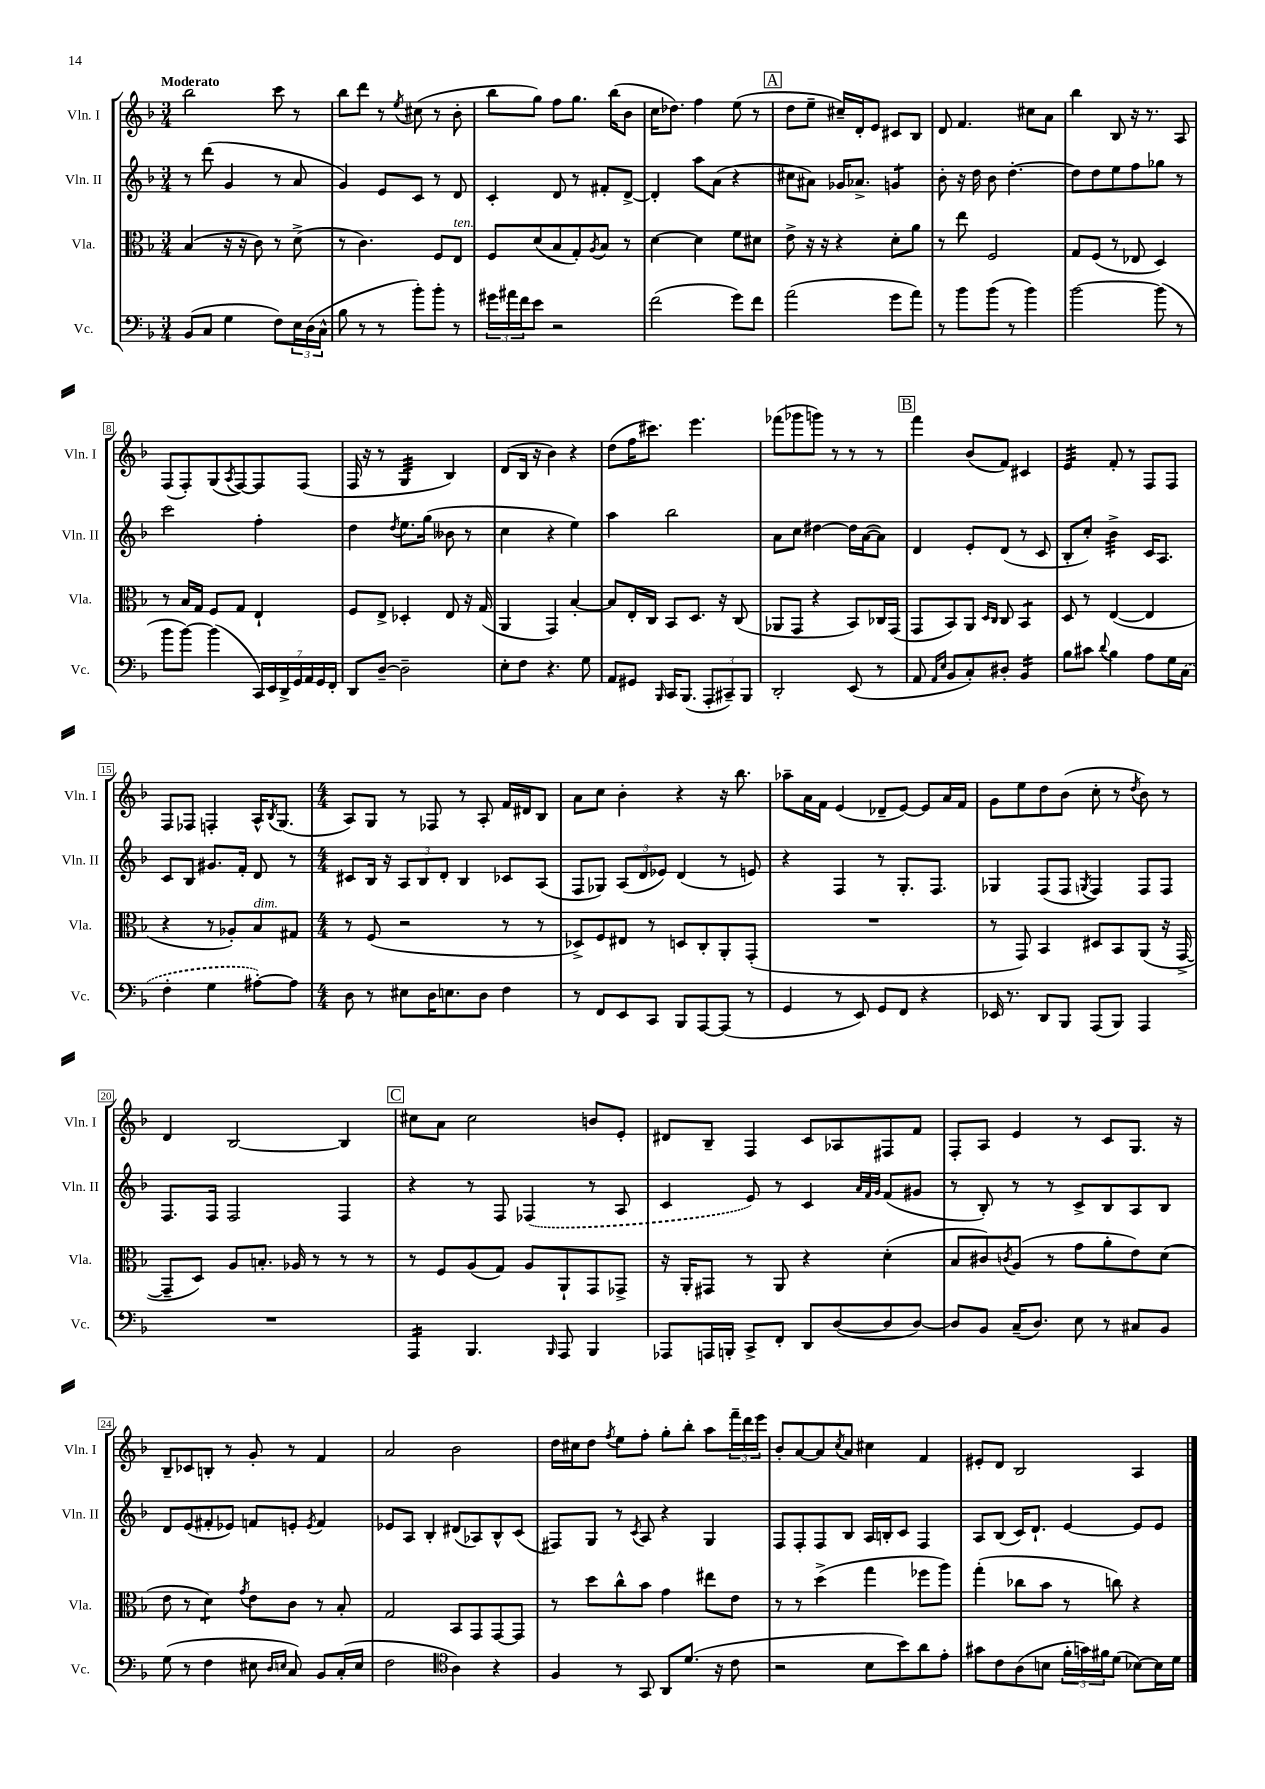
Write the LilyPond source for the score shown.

<<
\new StaffGroup <<
\new Staff = "s0" \with { instrumentName = "Vln. I" shortInstrumentName = "Vln. I" } {
    \clef treble \key f \major \numericTimeSignature \time 3/4 \tempo "Moderato"
    bes''2 c'''8 r8 |
    bes''8 d'''8 r8 \acciaccatura { e''8 } cis''8( r8 bes'8-. |
    bes''8 g''8) f''8 g''8. bes''16( bes'8 |
    c''16 des''8.) f''4 e''8( r8 |
    \mark \markup { \box "A" } d''8 e''8-- cis''16--) d'16-. e'8 cis'8 bes8 |
    d'8 f'4. cis''8 a'8 |
    bes''4 bes8 r16 r8. a8 |
    f8( f8-.) g8( \acciaccatura { a8 } f8~) f8 f8( |
    f16 r16 r8 g4:32 bes4) |
    d'8( bes16 r16 bes'4) r4 |
    d''8( f''16 cis'''8.) e'''4. |
    fes'''8( ges'''8 g'''8) r8 r8 r8 |
    \mark \markup { \box "B" } f'''4 bes'8( f'8) cis'4 |
    e'4:32 f'8-. r8 f8 f8 |
    f8 fes8 f4-. a16-^ \acciaccatura { bes8 } g8.( |
    \numericTimeSignature \time 4/4 a8) g8 r8 fes8 r8 a8-. f'16 dis'16 bes8 |
    a'8 c''8 bes'4-. r4 r16 bes''8. |
    aes''8-- a'16 f'16 e'4( des'8-- e'8~) e'8 a'16 f'16 |
    g'8 e''8 d''8 bes'8( c''8-. r8 \acciaccatura { d''8 } bes'8) r8 |
    d'4 bes2~ bes4 |
    \mark \markup { \box "C" } cis''8 a'8 cis''2 b'8 e'8-. |
    dis'8 bes8-- f4 c'8 aes8 fis8 f'8 |
    f8-. a8 e'4 r8 c'8 g8. r16 |
    bes8-- ces'8 b8-. r8 g'8-. r8 f'4 |
    a'2 bes'2 |
    d''16 cis''16 d''8 \acciaccatura { f''8 } e''8 f''8-. g''8-. bes''8-. a''8 \tuplet 3/2 { f'''16-- d'''16 e'''16 } |
    bes'8-. a'8~ a'8 \acciaccatura { c''8 } a'8 cis''4 f'4 |
    eis'8-. d'8 bes2 a4 \bar "|." |
}
\new Staff = "s1" \with { instrumentName = "Vln. II" shortInstrumentName = "Vln. II" } {
    \clef treble \key f \major \numericTimeSignature \time 3/4
    r8 d'''8( g'4 r8 a'8 |
    g'4) e'8 c'8 r8 d'8 |
    c'4-. d'8 r8 fis'8-. d'8~-> |
    d'4-. a''8 a'8( r4 |
    \mark \markup { \box "A" } cis''8 ais'8) ges'16 aes'8.-> g'4:8 |
    bes'8-. r16 d''16 bes'8 d''4.~-. |
    d''8 d''8 e''8 f''8 ges''8 r8 |
    c'''2 f''4-. |
    d''4 \acciaccatura { d''8 } e''8. g''16( beses'8 r8 |
    c''4 r4 e''4) |
    a''4 bes''2 |
    a'8 c''8 dis''4~ dis''16 a'16~( a'8) |
    \mark \markup { \box "B" } d'4 e'8-. d'8( r8 c'8 |
    bes8-. c''8-.) bes'4:32-> c'16 a8. |
    c'8 bes8 gis'8. f'16-. d'8 r8 |
    \numericTimeSignature \time 4/4 cis'8 bes16 r16 \tuplet 3/2 { a8 bes8 d'8-. } bes4 ces'8 a8( |
    f8 ges8) \tuplet 3/2 { a8( d'8 ees'8) } d'4( r8 e'8) |
    r4 f4 r8 g8.-. f8. |
    ges4 f8( f8 \acciaccatura { g8 } f4) f8 f8 |
    f8. f16 f2 f4 |
    \mark \markup { \box "C" } r4 r8 f8 \once \slurDashed fes4( r8 a8 |
    c'4 e'8) r8 c'4 \grace { a'32 f'32 g'32 } f'8( gis'8 |
    r8 bes8-.) r8 r8 c'8-> bes8 a8 bes8 |
    d'8 e'8( fis'8-. ees'8) f'8 e'8-. \acciaccatura { e'8 } f'4 |
    ees'8 a8 bes4-. dis'8( aes8) bes8-^ c'8( |
    fis8) g8 r8 \acciaccatura { c'8 } a8 r4 g4 |
    f8 f8-. f8 bes8 a16 b16-. c'8 f4 |
    a8 bes8( c'16) d'8.-! e'4~ e'8 e'8 \bar "|." |
}
\new Staff = "s2" \with { instrumentName = "Vla." shortInstrumentName = "Vla." } {
    \clef alto \key f \major \numericTimeSignature \time 3/4
    bes4( r16 r16 c'8) r8 d'8->( |
    r8 c'4.) f8 e8^\markup { \italic "ten." } |
    f8 d'8( bes8 g8-.) \acciaccatura { a8 } bes8 r8 |
    d'4~ d'4 f'8 dis'8 |
    \mark \markup { \box "A" } e'8-> r16 r16 r4 d'8-. a'8 |
    r8 e''8 f2 |
    g8 f8( r8 ees8 d4) |
    r8 bes16 g16 f8 g8 e4-! |
    f8 e8-> des4-. e8 r16 g16( |
    a,4 g,4) bes4~-. |
    bes8 e16-. c16 bes,8 d8. r16 c8( |
    aes,8 g,8 r4 bes,8) ces16 g,16( |
    \mark \markup { \box "B" } g,8 bes,8) a,8 \grace { d16 c16 } c8 bes,4:8 |
    d8 r8 e4~( e4 |
    r4 r8 aes8-.) bes8^\markup { \italic "dim." } gis8 |
    \numericTimeSignature \time 4/4 r8 f8( r2 r8 r8 |
    des8->) f8 eis8 r8 d8 c8-. a,8-. g,8-.( |
    R1 |
    r8 g,8) bes,4 dis8 bes,8 a,8( r16 g,16~-> |
    g,8-- d8) a8 b8.-. aes16 r8 r8 r8 |
    \mark \markup { \box "C" } r8 f8 a8( g8) a8 a,8-! g,8 ges,8-> |
    r16 a,16-. gis,8 r8 a,8 r4 d'4-.( |
    bes8 cis'8) \acciaccatura { c'8 } a8( r8 g'8 a'8-. e'8) d'8( |
    e'8 r8 d'4:8) \acciaccatura { g'8 } e'8 c'8 r8 bes8-. |
    g2 bes,8 g,8 g,8~ g,8 |
    r8 d''8 c''8-^ bes'8 g'4 eis''8 e'8 |
    r8 r8 d''4->( g''4 fes''8 a''8) |
    g''4-.( ces''8 bes'8 r8 c''8) r4 \bar "|." |
}
\new Staff = "s3" \with { instrumentName = "Vc." shortInstrumentName = "Vc." } {
    \clef bass \key f \major \numericTimeSignature \time 3/4
    bes,8( c8 g4 f8) \tuplet 3/2 { e16 d16( c16-^ } |
    bes8 r8 r8 bes'8-.) bes'8-. r8 |
    \tuplet 3/2 { gis'16 ais'16 f'16 } e'8 r2 |
    f'2( g'8) f'8 |
    \mark \markup { \box "A" } a'2( g'8 a'8) |
    r8 bes'8 bes'8( r8 bes'4) |
    bes'2~ bes'8( r8 |
    bes'8 bes'8~) bes'4( \tuplet 7/4 { c,16) e,16 d,16-> g,16 a,16 g,16 f,16-. } |
    d,8 d8~-- d2-- |
    e8-. f8 r4. g8 |
    a,8 gis,8 \grace { bes,,16 } c,16 bes,,8.( \tuplet 3/2 { a,,8-. cis,8--) bes,,8 } |
    d,2-. e,8( r8 |
    \mark \markup { \box "B" } a,8 \grace { a,16 e16 } bes,8 c8-.) dis8-. bes,4:16 |
    bes8 cis'8 \appoggiatura { d'8 } bes4 a8 g16 \once \slurDashed c16( |
    f4-. g4 ais8~-.) ais8 |
    \numericTimeSignature \time 4/4 d8 r8 eis8 d16 e8. d8 f4 |
    r8 f,8 e,8 c,8 bes,,8 a,,8~ a,,8( r8 |
    g,4 r8 e,8) g,8 f,8 r4 |
    ees,16 r8. d,8 bes,,8 a,,8( bes,,8) a,,4 |
    R1 |
    \mark \markup { \box "C" } a,,4:16 bes,,4. \grace { bes,,16 } a,,8 bes,,4 |
    aes,,8 a,,16 b,,16-. c,8-> f,8-. d,8 d8~( d8 d8~) |
    d8 bes,8 c16--( d8.) e8 r8 cis8 bes,8 |
    g8( r8 f4 eis8 \grace { d16 e16 } c8) bes,8 c16-.( e16 |
    f2 \clef tenor a4) r4 |
    f4 r8 g,8 a,8 d'8.( r16 c'8 |
    r2 bes8 bes'8) a'8 e'8-. |
    gis'8 c'8 a8( b8 \tuplet 3/2 { f'16-. g'16) fis'16 } d'8( bes8~) bes16 d'16 \bar "|." |
}
>>
>>
\layout { \context { \Score \override BarNumber.stencil = #(make-stencil-boxer 0.1 0.3 ly:text-interface::print) } }
